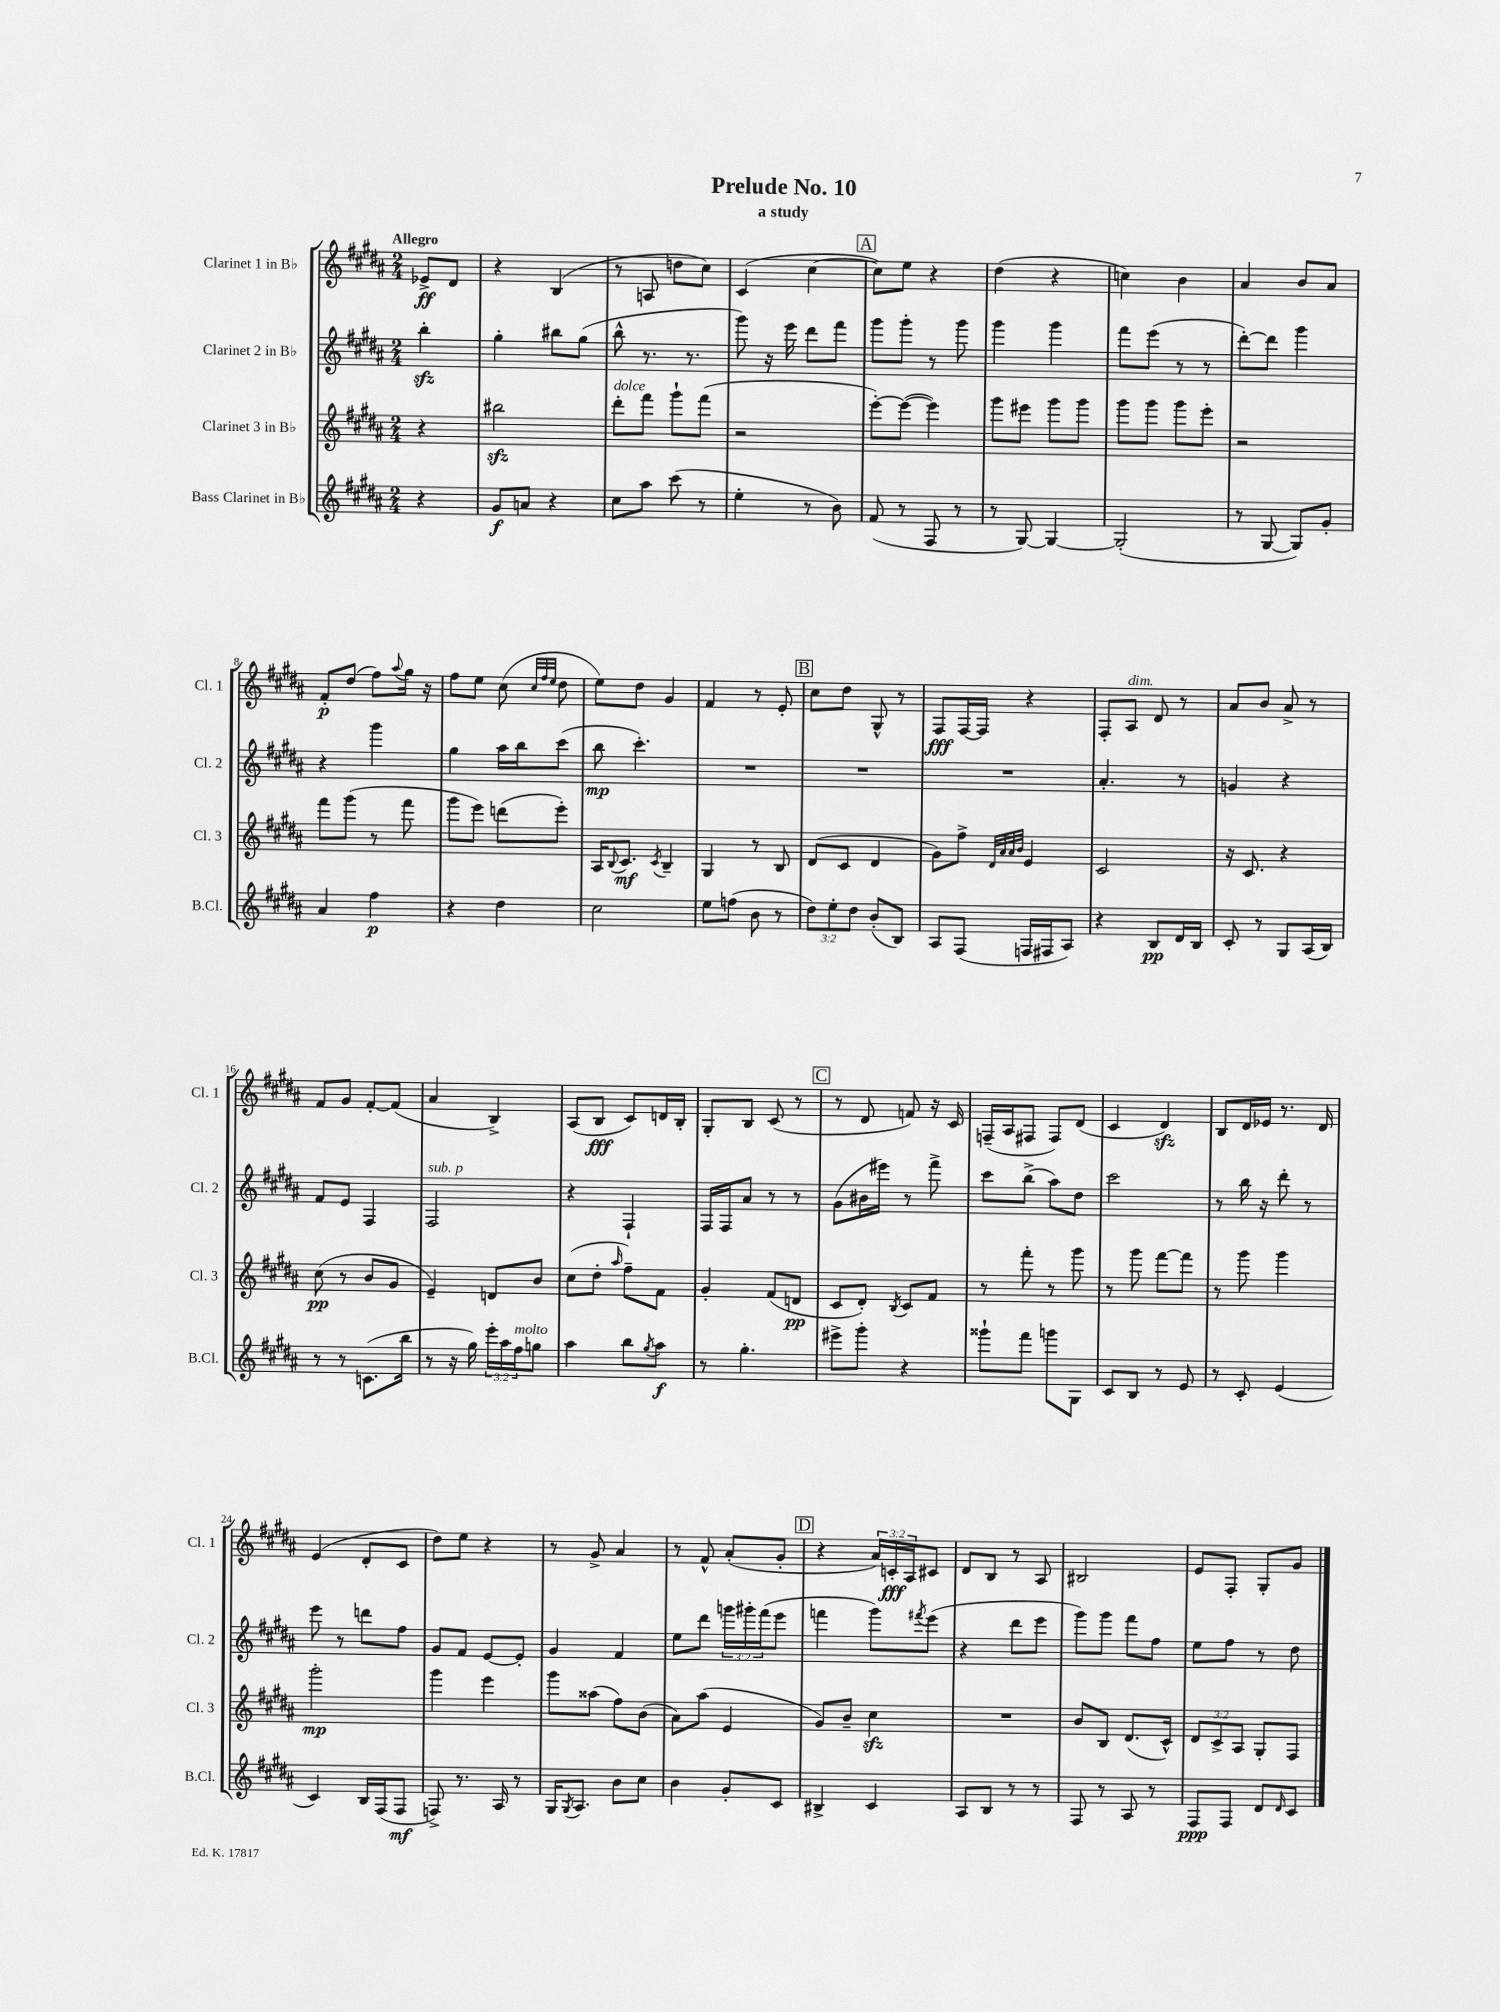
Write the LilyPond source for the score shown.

\header { title = "Prelude No. 10" subtitle = "a study" }
<<
\new StaffGroup <<
\new Staff = "s0" \with { instrumentName = "Clarinet 1 in Bb" shortInstrumentName = "Cl. 1" } {
    \clef treble \key b \major \numericTimeSignature \time 2/4 \override Staff.TupletNumber.text = #tuplet-number::calc-fraction-text \partial 4 \tempo "Allegro"
    ees'8->\ff dis'8 |
    r4 b4( |
    r8 a8 d''8 cis''8) |
    cis'4( cis''4~ |
    \mark \markup { \box "A" } cis''8) e''8 r4 |
    dis''4( r4 |
    c''4) b'4 |
    ais'4 b'8 ais'8 |
    fis'8-.\p dis''8( fis''8) \appoggiatura { ais''8 } gis''16 r16 |
    fis''8 e''8 cis''8( \grace { cis''32 fis''32 e''32 } dis''8 |
    e''8) dis''8 gis'4 |
    fis'4 r8 e'8-. |
    \mark \markup { \box "B" } cis''8 dis''8 gis8-^ r8 |
    fis8\fff fis16~ fis16 r4 |
    fis8-. ais8^\markup { \italic "dim." } dis'8 r8 |
    ais'8 b'8 ais'8-> r8 |
    fis'8 gis'8 fis'8~-. fis'8( |
    ais'4 b4->) |
    ais8( b8\fff cis'8) d'16 b16-. |
    gis8-. b8 cis'8( r8 |
    \mark \markup { \box "C" } r8 dis'8 f'8) r16 cis'16 |
    f16--( ais16 fis8 fis8) dis'8( |
    cis'4 dis'4\sfz) |
    b8 dis'16 ees'16 r8. dis'16 |
    e'4( dis'8-. cis'8 |
    dis''8) e''8 r4 |
    r8 gis'8-> ais'4 |
    r8 fis'8-^ ais'8-.( gis'8-. |
    \mark \markup { \box "D" } r4 \tuplet 3/2 { ais'16) c'16-.\fff ais16 } cis'8 |
    dis'8 b8 r8 ais8 |
    bis2 |
    e'8 fis8-. gis8-. gis'8 \bar "|." |
}
\new Staff = "s1" \with { instrumentName = "Clarinet 2 in Bb" shortInstrumentName = "Cl. 2" } {
    \clef treble \key b \major \numericTimeSignature \time 2/4 \override Staff.TupletNumber.text = #tuplet-number::calc-fraction-text \partial 4
    b''4-.\sfz |
    gis''4-. bis''8 gis''8( |
    b''8-^ r8. r8. |
    gis'''8) r16 e'''16 dis'''8 fis'''8 |
    \mark \markup { \box "A" } gis'''8 gis'''8-. r8 gis'''8 |
    gis'''4 gis'''4 |
    fis'''8 e'''8( r8 r8 |
    dis'''8~-.) dis'''8 gis'''4 |
    r4 gis'''4 |
    gis''4 ais''16 b''16 cis'''8( |
    b''8\mp cis'''4.-.) |
    R2 |
    \mark \markup { \box "B" } R2 |
    R2 |
    ais'4.-. r8 |
    g'4 r4 |
    fis'8 e'8 fis4 |
    fis2^\markup { \italic "sub. p" } |
    r4 fis4-! |
    fis16 fis16 ais'8 r8 r8 |
    \mark \markup { \box "C" } gis'8( bis'16 eis'''16) r8 fis'''8-> |
    cis'''8 b''8->( ais''8) dis''8 |
    cis'''2 |
    r8 b''16 r16 dis'''8-. r8 |
    e'''8 r8 d'''8 fis''8 |
    gis'8 fis'8 e'8~ e'8-. |
    gis'4 fis'4 |
    e''8 dis'''8 \tuplet 3/2 { g'''16 gis'''16-. fis'''16( } e'''8 |
    \mark \markup { \box "D" } f'''4 gis'''8) \acciaccatura { fis'''8 } e'''8( |
    r4 dis'''8 e'''8 |
    gis'''8) gis'''8 fis'''8 fis''8 |
    e''8 fis''8 r8 dis''8 \bar "|." |
}
\new Staff = "s2" \with { instrumentName = "Clarinet 3 in Bb" shortInstrumentName = "Cl. 3" } {
    \clef treble \key b \major \numericTimeSignature \time 2/4 \override Staff.TupletNumber.text = #tuplet-number::calc-fraction-text \partial 4
    r4 |
    bis''2\sfz |
    dis'''8-.^\markup { \italic "dolce" } fis'''8 gis'''8-! fis'''8( |
    r2 |
    \mark \markup { \box "A" } e'''8~-.) e'''8~( e'''4) |
    gis'''8 eis'''8 gis'''8 gis'''8 |
    gis'''8 gis'''8 gis'''8 e'''8-. |
    r2 |
    fis'''8 gis'''8( r8 fis'''8 |
    gis'''8 e'''8) d'''8( e'''8-.) |
    ais16 \appoggiatura { b8 } cis'8.\mf \acciaccatura { cis'8 } b4-- |
    gis4 r8 b8 |
    \mark \markup { \box "B" } dis'8( cis'8 dis'4 |
    gis'8) fis''8-> \grace { dis'32 ais'32 ais'32 b'32 } e'4 |
    cis'2 |
    r16 cis'8. r4 |
    cis''8\pp( r8 b'8 gis'8 |
    e'4--) d'8 b'8 |
    cis''8( dis''8-. \grace { ais''16 } fis''8--) fis'8 |
    gis'4-. fis'8( d'8\pp |
    \mark \markup { \box "C" } cis'8 dis'8-.) \acciaccatura { b8 } cis'8 fis'8 |
    r8 fis'''8-. r8 gis'''8 |
    r8 gis'''8 fis'''8~ fis'''8 |
    r8 gis'''8 gis'''4 |
    gis'''2-.\mp |
    gis'''4 e'''4 |
    gis'''8 aisis''8( fis''8) b'8( |
    ais'8) ais''8( e'4 |
    \mark \markup { \box "D" } gis'8) b'8-- cis''4\sfz |
    R2 |
    b'8 b8 dis'8.( cis'16-^) |
    \tuplet 3/2 { dis'8 cis'8-> ais8 } gis8-. fis8 \bar "|." |
}
\new Staff = "s3" \with { instrumentName = "Bass Clarinet in Bb" shortInstrumentName = "B.Cl." } {
    \clef treble \key b \major \numericTimeSignature \time 2/4 \override Staff.TupletNumber.text = #tuplet-number::calc-fraction-text \partial 4
    r4 |
    gis'8\f a'8 r4 |
    cis''8 ais''8 cis'''8( r8 |
    e''4-. r8 b'8) |
    \mark \markup { \box "A" } fis'8( r8 fis8 r8 |
    r8 gis8~) gis4~ |
    gis2-.( |
    r8 gis8~ gis8) gis'8-. |
    ais'4 fis''4\p |
    r4 dis''4 |
    cis''2 |
    e''8 f''8( b'8 r8 |
    \mark \markup { \box "B" } \tuplet 3/2 { dis''8) e''8-. dis''8 } b'8-.( b8) |
    ais8 fis8( f16 fis16 ais8) |
    r4 b8\pp dis'16 b16 |
    cis'8-. r8 gis8 ais16( b16) |
    r8 r8 c'8.( b''16 |
    r8 r16 gis''16) \tuplet 3/2 { e'''16-. ais''16 fis''16^\markup { \italic "molto" } } g''8 |
    ais''4 b''8 \acciaccatura { gis''8 } ais''8\f |
    r8 gis''4.-. |
    \mark \markup { \box "C" } eis'''8-> gis'''8-. r4 |
    gisis'''8-! fis'''8 g'''8 gis8 |
    cis'8 b8 r8 e'8 |
    r8 cis'8-. e'4( |
    cis'4) b16 fis16( fis8\mf |
    f8->) r8. ais16 r8 |
    gis16 \acciaccatura { gis8 } ais8. b'8 cis''8 |
    b'4 gis'8-. cis'8 |
    \mark \markup { \box "D" } bis4-> cis'4 |
    ais8 b8 r8 r8 |
    fis8 r8 ais8 r8 |
    fis8\ppp fis8 dis'8 \grace { dis'16 } cis'8 \bar "|." |
}
>>
>>
